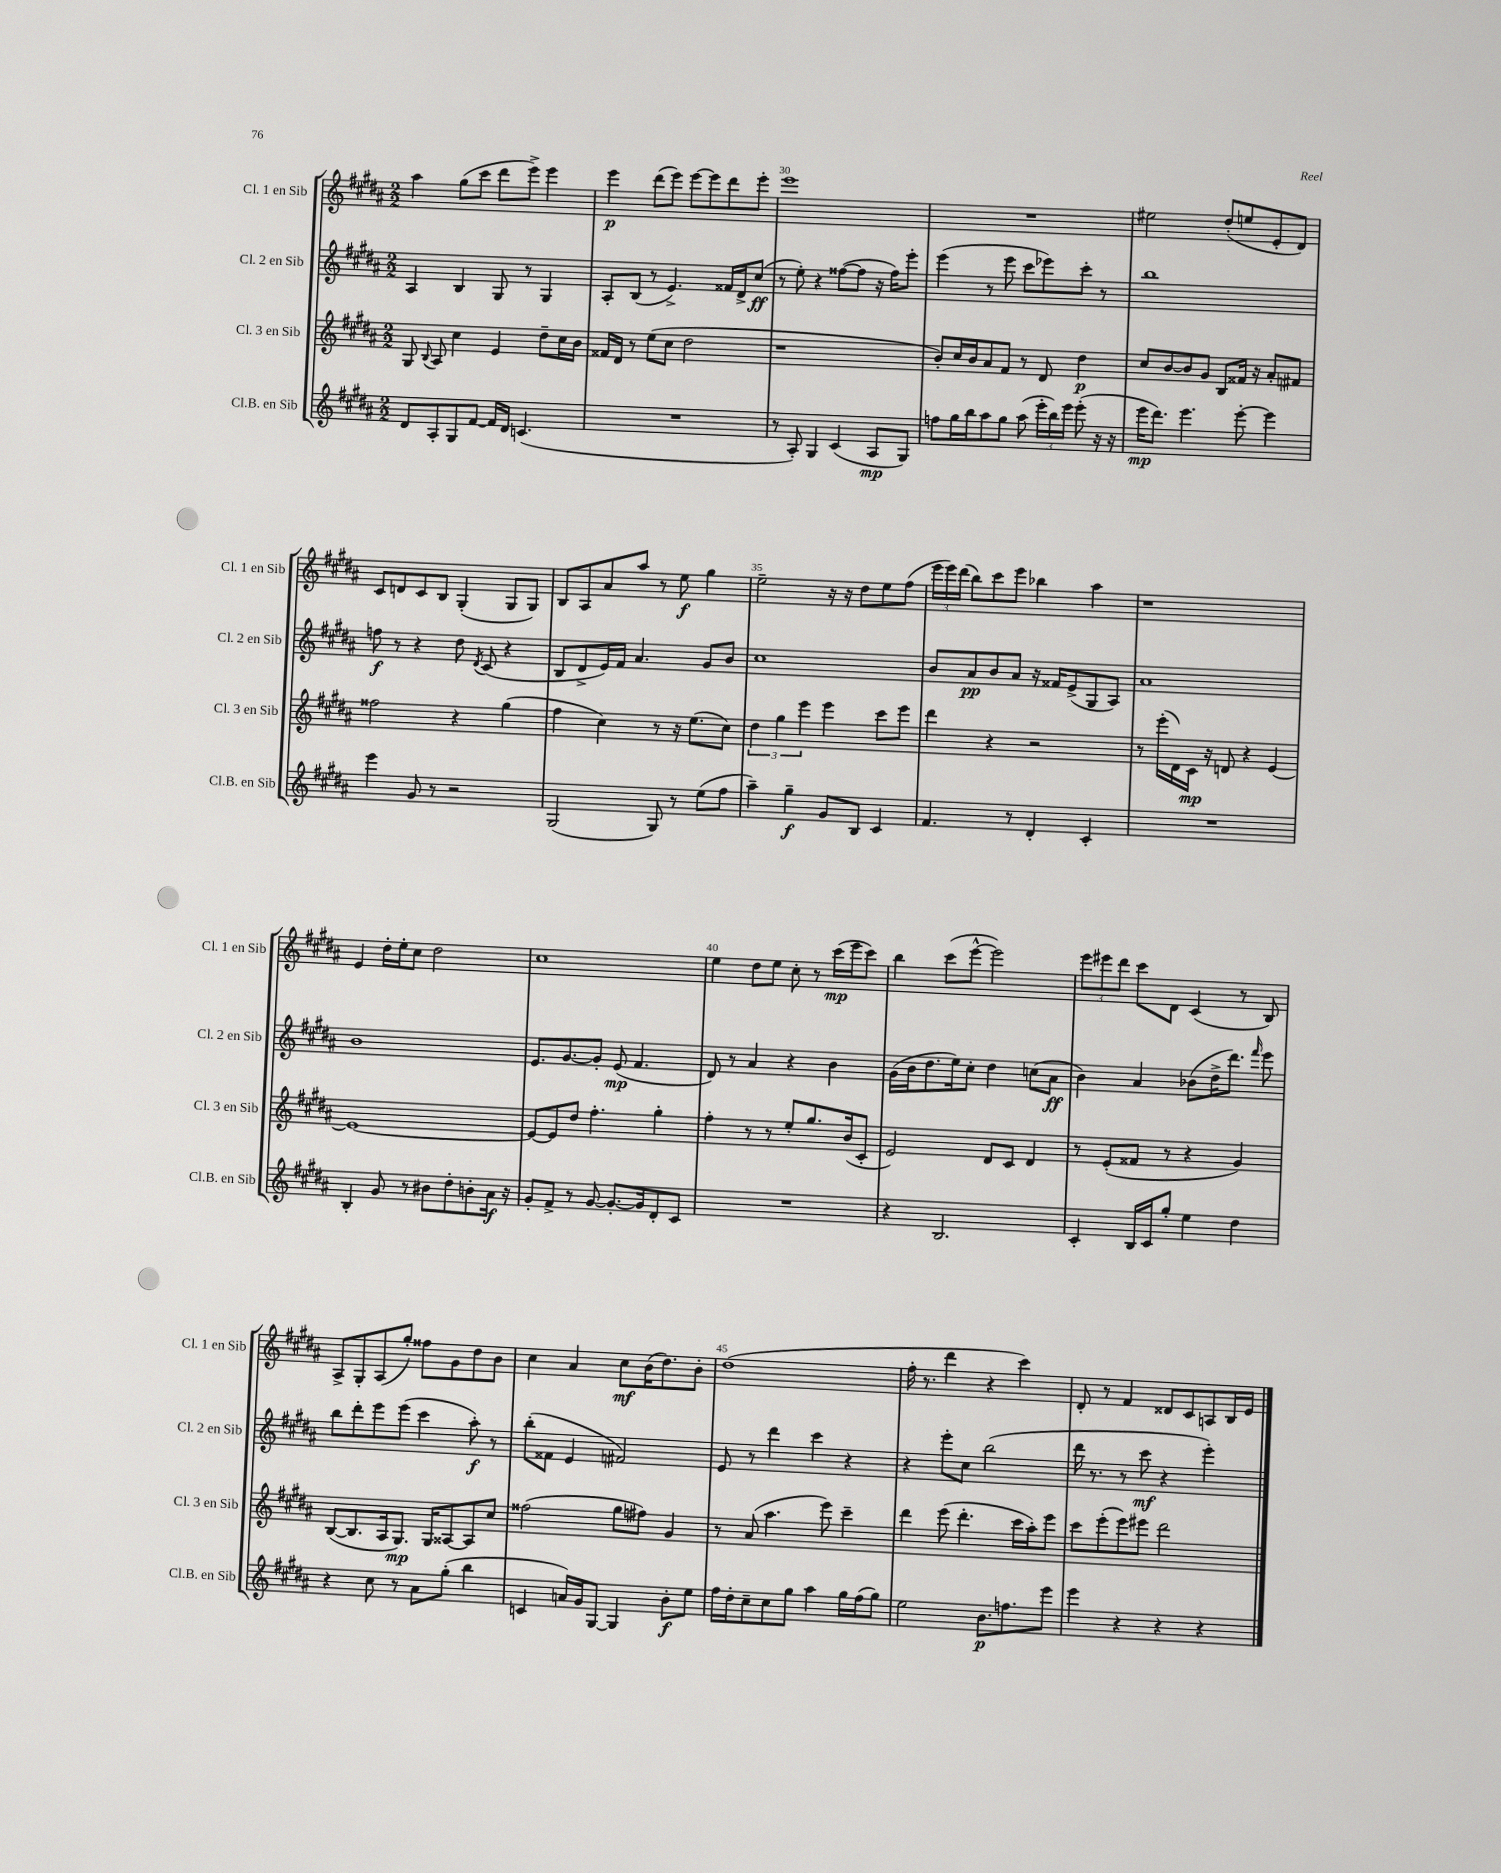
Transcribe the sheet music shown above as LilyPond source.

<<
\new StaffGroup <<
\new Staff = "s0" \with { instrumentName = "Cl. 1 en Sib" shortInstrumentName = "Cl. 1 en Sib" } {
    \clef treble \key b \major \numericTimeSignature \time 2/2
    \autoBeamOff ais''4 gis''8[( cis'''8] dis'''8[ e'''8]->) e'''4 |
    e'''4\p dis'''8[( e'''8]) e'''8[~ e'''8 dis'''8 e'''8]-. |
    e'''1 |
    R1 |
    eis''2 dis''8[-.( e''8 e'8-. dis'8]) |
    cis'8[ d'8 cis'8 b8] gis4-.( gis8[ gis8]) |
    b8[ ais8 ais'8 ais''8] r8 e''8\f gis''4 |
    e''2-- r16 r16 dis''8[ e''8 fis''8]( |
    \tuplet 3/2 { e'''16[ e'''16) dis'''16]( } b''8[) cis'''8 e'''8] bes''4 ais''4 |
    r1 |
    e'4 dis''16[-. e''16-. cis''8] dis''2 |
    cis''1 |
    e''4 dis''8[ e''8] cis''8-. r8 cis'''16[\mp( e'''16 cis'''8]) |
    b''4 cis'''8[( e'''8]~-^ e'''2) |
    \tuplet 3/2 { e'''8[ eis'''8 dis'''8] } cis'''8[ dis'8] cis'4( r8 b8) |
    ais8[-> gis8-. ais8( gis''8]-.) fisis''8[ gis'8 dis''8 b'8] |
    cis''4 ais'4 cis''8[\mf b'16( dis''8.) b'8]-. |
    dis''1( |
    fis''16-. r8. dis'''4 r4 cis'''4) |
    dis'8-. r8 fis'4 disis'8[ cis'8 a8 b16 e'16] \bar "|." |
}
\new Staff = "s1" \with { instrumentName = "Cl. 2 en Sib" shortInstrumentName = "Cl. 2 en Sib" } {
    \clef treble \key b \major \numericTimeSignature \time 2/2
    \autoBeamOff ais4 b4 gis8 r8 gis4 |
    ais8[-. b8]( r8 e'4.->) fisis'16[ dis'16-> cis''8]\ff( |
    r8 e''8-.) r4 fisis''8[~( fisis''8] r16 fisis''16[) e'''8]-. |
    e'''4( r8 e'''8 cis'''8[ ees'''8) cis'''8]-. r8 |
    b''1 |
    f''8\f r8 r4 dis''8 \acciaccatura { dis'8 } cis'8( r4 |
    b8[ dis'8-> e'16) fis'16] ais'4. gis'8[ b'8] |
    cis''1 |
    b'8[ ais'8\pp b'8 ais'8] r16 fisis'16[ e'8->( gis8 ais8]) |
    ais'1 |
    b'1 |
    e'8.[ gis'8.~ gis'8]-. e'8\mp( fis'4. |
    dis'8) r8 ais'4 r4 b'4 |
    gis'16[( b'16 dis''8. e''16) cis''8]-. dis''4 c''8[( ais'8]\ff |
    b'4) ais'4 bes'8[( dis''16-> dis'''8.]) \grace { fis'''16 } e'''8 |
    b''8[ dis'''8-. e'''8 e'''8]( cis'''4 ais''8-.\f) r8 |
    b''8[-.( fisis'8] e'4 fis'2) |
    e'8 r8 dis'''4 cis'''4 r4 |
    r4 e'''8[-. cis''8] b''2( |
    dis'''16 r8. r8 cis'''8\mf r4 e'''4-.) \bar "|." |
}
\new Staff = "s2" \with { instrumentName = "Cl. 3 en Sib" shortInstrumentName = "Cl. 3 en Sib" } {
    \clef treble \key b \major \numericTimeSignature \time 2/2
    \autoBeamOff gis8 \appoggiatura { b8 } ais8 cis''4 e'4 dis''8[-- cis''16 b'16] |
    fisis'16[ dis'16] r8 e''8[( cis''8] dis''2 |
    r1 |
    b'8[-.) cis''16 b'16 ais'8 fis'8] r8 dis'8 dis''4\p |
    cis''8[ b'8~ b'8 gis'8] b8[ fisis'16] r16 ais'8[-. fis'8] |
    fisis''2 r4 gis''4( |
    fis''4 cis''4) r8 r16 e''8.[( cis''8]) |
    \tuplet 3/2 { dis''4 gis''4 e'''4 } e'''4 cis'''8[ e'''8] |
    dis'''4 r4 r2 |
    r8 e'''16[-.( dis'16) cis'16]\mp r16 d'8 r4 e'4~ |
    e'1~ |
    e'8[~ e'8 dis''8] fis''4.-. gis''4-. |
    fis''4-. r8 r8 e''8[-. gis''8. b'16( cis'8]-. |
    e'2) dis'8[ cis'8] dis'4 |
    r8 e'8[-.( fisis'8] r8 r4 gis'4) |
    b8[~( b8. ais16 gis8.]\mp) gis16[ aisis8~ aisis8 cis''8] |
    fisis''2( gis''8[ fis''8]) gis'4 |
    r8 ais'8( ais''4. e'''8) cis'''4-- |
    dis'''4 e'''8( dis'''4.-. cis'''16[ ais''16-.) e'''8] |
    cis'''8[ e'''8-.( e'''8) eis'''8] dis'''2 \bar "|." |
}
\new Staff = "s3" \with { instrumentName = "Cl.B. en Sib" shortInstrumentName = "Cl.B. en Sib" } {
    \clef treble \key b \major \numericTimeSignature \time 2/2
    \autoBeamOff dis'8[ ais8-. gis8 fis'8]~ fis'16[ dis'16] c'4.( |
    R1 |
    r8 ais8-.) gis4 cis'4( ais8[\mp gis8]) |
    f''8[ gis''16 b''16 ais''8 gis''8] ais''8( \tuplet 3/2 { e'''16[-. b''16) e'''16] } e'''8-.( r16 r16 |
    e'''16[\mp dis'''8.]) e'''4. e'''8~-. e'''4 |
    e'''4 gis'8 r8 r2 |
    gis2( gis8) r8 e''8[( fis''8] |
    ais''4--) gis''4--\f gis'8[ b8] cis'4 |
    fis'4. r8 dis'4-. cis'4-. |
    R1 |
    b4-. gis'8 r8 bis'8[ dis''8-. b'8-. ais'16]\f r16 |
    gis'8[-. fis'8]-> r8 gis'8~ gis'8.[~-. gis'16 dis'8-. cis'8] |
    R1 |
    r4 b2. |
    cis'4-. b16[ cis'16 gis''8]-. e''4 dis''4 |
    r4 cis''8 r8 ais'8[ gis''8]-.( b''4 |
    c'4 a'16[) gis'16 gis8]~ gis4 b'8[-.\f e''8] |
    fis''16[ dis''16-. cis''8-- cis''8 gis''8] ais''4 gis''16[ fis''16( gis''8]) |
    e''2 b'8.[\p f''8. e'''8] |
    e'''4 r4 r4 r4 \bar "|." |
}
>>
>>
\layout { \context { \Score currentBarNumber = #28 \override BarNumber.break-visibility = ##(#f #t #t) barNumberVisibility = #(every-nth-bar-number-visible 5) } }
